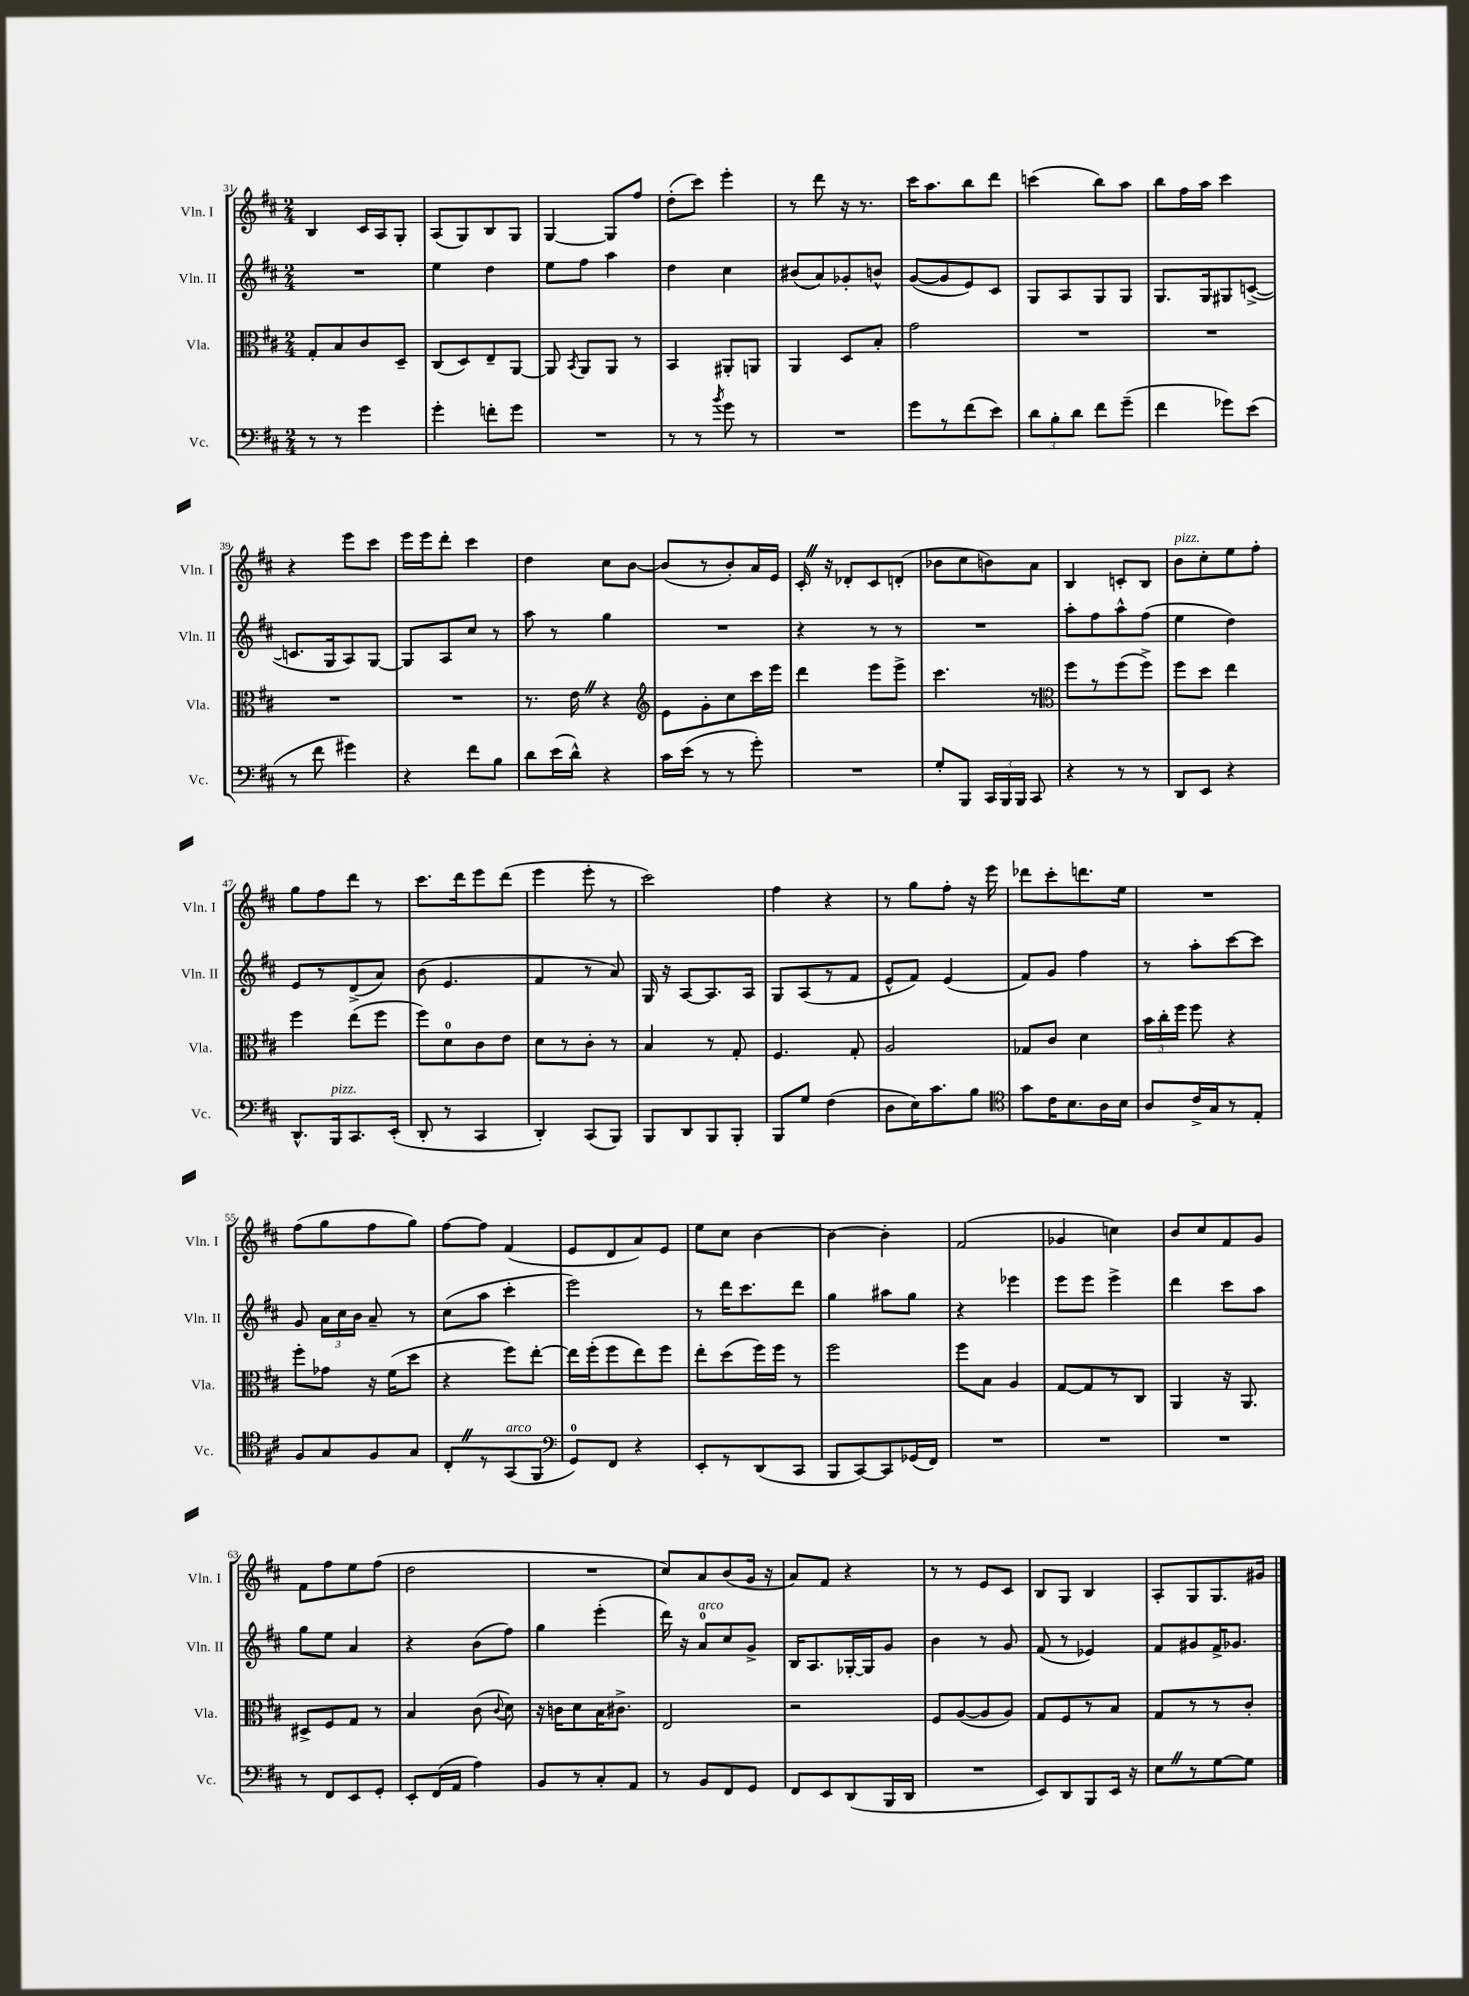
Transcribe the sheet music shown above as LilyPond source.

<<
\new StaffGroup <<
\new Staff = "s0" \with { instrumentName = "Vln. I" shortInstrumentName = "Vln. I" } {
    \clef treble \key d \major \numericTimeSignature \time 2/4
    \autoBeamOff b4 cis'16[ a16 g8]-. |
    a8[( g8) b8 g8] |
    g4~ g8[ fis''8] |
    d''8[-.( cis'''8]) e'''4-. |
    r8 d'''8 r16 r8. |
    cis'''16[ a''8. b''8 d'''8] |
    c'''4( b''8[) a''8] |
    b''8[ fis''16 a''16] cis'''4 |
    r4 e'''8[ cis'''8] |
    e'''16[ e'''16 d'''8]-. cis'''4 |
    d''4 cis''8[ b'8]~ |
    b'8[( r8 b'8-.) a'16 e'16] |
    cis'16-. \once \override BreathingSign.text = \markup { \musicglyph "scripts.caesura.straight" } \breathe r16 des'8[-. cis'8 d'8]-.( |
    bes'8[ cis''8 b'8) a'8] |
    b4 c'8[-. b8] |
    b'8[^\markup { \italic "pizz." } cis''8-. e''8 fis''8]-. |
    g''8[ fis''8 d'''8] r8 |
    cis'''8.[ d'''16 e'''8 d'''8]( |
    e'''4 e'''8-. r8 |
    cis'''2) |
    fis''4 r4 |
    r8 g''8[ fis''8]-. r16 e'''16 |
    des'''8[ cis'''8-. d'''8. e''16] |
    R2 |
    fis''8[( g''8 fis''8 g''8]) |
    fis''8[~ fis''8] fis'4( |
    e'8[ d'8 a'8) e'8] |
    e''8[ cis''8] b'4~ |
    b'4~ b'4-. |
    fis'2( |
    ges'4 c''4) |
    b'8[ cis''8 fis'8 g'8] |
    fis'8[ fis''8 e''8 fis''8]( |
    d''2 |
    R2 |
    cis''8[) a'8 b'8( g'16] r16 |
    a'8[) fis'8] r4 |
    r8 r8 e'8[ cis'8] |
    b8[ g8] b4 |
    a8[-. g8 g8. gis'16] \bar "|." |
}
\new Staff = "s1" \with { instrumentName = "Vln. II" shortInstrumentName = "Vln. II" } {
    \clef treble \key d \major \numericTimeSignature \time 2/4
    \autoBeamOff R2 |
    e''4 d''4 |
    e''8[ fis''8] a''4 |
    d''4 cis''4 |
    bis'8[( a'8) ges'8-. b'8]-^ |
    g'8[~( g'8 e'8) cis'8] |
    g8[ a8 g8 g8] |
    g8.[ g16 gis8 c'8]~->( |
    c'8.[ g16 a8) g8]~ |
    g8[ a8 cis''8] r8 |
    a''8 r8 g''4 |
    R2 |
    r4 r8 r8 |
    R2 |
    a''8[-. fis''8 a''8-^ fis''8]( |
    e''4 d''4) |
    e'8[ r8 d'8->( a'8]) |
    b'8( e'4. |
    fis'4 r8 a'8) |
    g16 r16 a8[~ a8. a16] |
    g8[ a8( r8 fis'8] |
    e'8[-^ fis'8]) e'4( |
    fis'8[) g'8] fis''4 |
    r8 a''8[-. cis'''8~ cis'''8] |
    g'8 \tuplet 3/2 { a'16[ cis''16 b'16] } a'8-- r8 |
    cis''8[( a''8] cis'''4-. |
    e'''2) |
    r8 d'''16[ cis'''8. d'''8] |
    g''4 ais''8[ g''8] |
    r4 ees'''4 |
    e'''8[ e'''8] e'''4-> |
    d'''4 cis'''8[ a''8] |
    g''8[ e''8] a'4 |
    r4 b'8[( fis''8]) |
    g''4 e'''4-.( |
    d'''16) r16 a'8[-0^\markup { \italic "arco" } cis''8 g'8]-> |
    b16[ a8. ges16~-. ges16 g'8] |
    b'4 r8 g'8 |
    fis'8( r8 ees'4) |
    fis'8[ gis'8 fis'16-> ges'8.] \bar "|." |
}
\new Staff = "s2" \with { instrumentName = "Vla." shortInstrumentName = "Vla." } {
    \clef alto \key d \major \numericTimeSignature \time 2/4
    \autoBeamOff g8[-. b8 cis'8 d8]-- |
    cis8[( d8) e8-- a,8]~ |
    a,8 \acciaccatura { b,8 } a,8[ a,8] r8 |
    b,4 ais,8[-. a,8] |
    a,4 d8[ b8]-. |
    g'2 |
    R2 |
    R2 |
    R2 |
    R2 |
    r8. e'16 \once \override BreathingSign.text = \markup { \musicglyph "scripts.caesura.straight" } \breathe r4 |
    \clef treble e'8[ g'8-. cis''8 cis'''16 e'''16] |
    d'''4 e'''8[ e'''8]-> |
    cis'''4. r8 |
    \clef alto fis''8[ r8 fis''8( fis''8]->) |
    fis''8[ d''8] e''4 |
    fis''4 e''8[( fis''8] |
    fis''8[) d'8-0 cis'8 e'8] |
    d'8[ r8 cis'8]-. r8 |
    b4 r8 g8-. |
    fis4. g8-. |
    a2 |
    ges8[ cis'8] d'4 |
    \tuplet 3/2 { b'16[ cis''16-. fis''16] } fis''8 r4 |
    fis''8[-. ges'8] r16 fis'16[( d''8] |
    r4 fis''8[) e''8]~-. |
    e''16[ fis''16-.( fis''8 e''8) fis''8] |
    e''8[-. d''8( fis''16) fis''16] r8 |
    fis''2 |
    fis''8[ b8] a4 |
    g8[~ g8 r8 cis8] |
    a,4 r16 a,8. |
    dis8[-> fis8 g8] r8 |
    b4 cis'8( \appoggiatura { cis'8 } d'8) |
    r16 c'16[ d'8 b16 cis'8.]-> |
    e2 |
    r2 |
    fis8[ a8~( a8 a8]) |
    g8[ fis8 r8 b8] |
    g8[ r8 r8 cis'8]-. \bar "|." |
}
\new Staff = "s3" \with { instrumentName = "Vc." shortInstrumentName = "Vc." } {
    \clef bass \key d \major \numericTimeSignature \time 2/4
    \autoBeamOff r8 r8 g'4 |
    g'4-. f'8[-. g'8] |
    R2 |
    r8 r8 \acciaccatura { b'8 } g'8 r8 |
    R2 |
    g'8[ r8 fis'8( e'8]) |
    \tuplet 3/2 { d'8[ b8-. d'8] } fis'8[ g'8]--( |
    fis'4 ges'8[) e'8]( |
    r8 fis'8 gis'4) |
    r4 fis'8[ b8] |
    d'8[ e'16( d'16]-^) r4 |
    cis'16[ e'16]( r8 r8 g'8-.) |
    R2 |
    g8[-. b,,8] \tuplet 3/2 { cis,16[ b,,16 b,,16] } cis,8 |
    r4 r8 r8 |
    d,8[ e,8] r4 |
    d,8.[-^ b,,16^\markup { \italic "pizz." } cis,8. e,16]-.( |
    d,8-. r8 cis,4 |
    d,4-.) cis,8[( b,,8]) |
    b,,8[ d,8 b,,8 b,,8]-. |
    b,,8[ g8] fis4( |
    d8[ e16) cis'8. b8] |
    \clef tenor g'8[ cis'16 b8. a16 b16] |
    a8[ cis'16-> g16 r8 e8]-. |
    fis8[ g8 fis8 g8] |
    cis8[-. \once \override BreathingSign.text = \markup { \musicglyph "scripts.caesura.straight" } \breathe r8 g,8^\markup { \italic "arco" }( fis,8] |
    \clef bass g,8[-0) fis,8] r4 |
    e,8[-. r8 d,8( cis,8] |
    b,,8[ cis,8~) cis,8 ges,16( fis,16]) |
    R2 |
    R2 |
    R2 |
    r8 fis,8[ e,8 g,8]-. |
    e,8[-. fis,16( a,16] a4) |
    b,8[ r8 cis8-. a,8] |
    r8 b,8[ fis,8 g,8] |
    fis,8[ e,8 d,8( b,,16 d,16] |
    R2 |
    e,8[) d,8 b,,8 e,16] r16 |
    e8[ \once \override BreathingSign.text = \markup { \musicglyph "scripts.caesura.straight" } \breathe r8 g8~ g8] \bar "|." |
}
>>
>>
\layout { \context { \Score currentBarNumber = #31 } }
